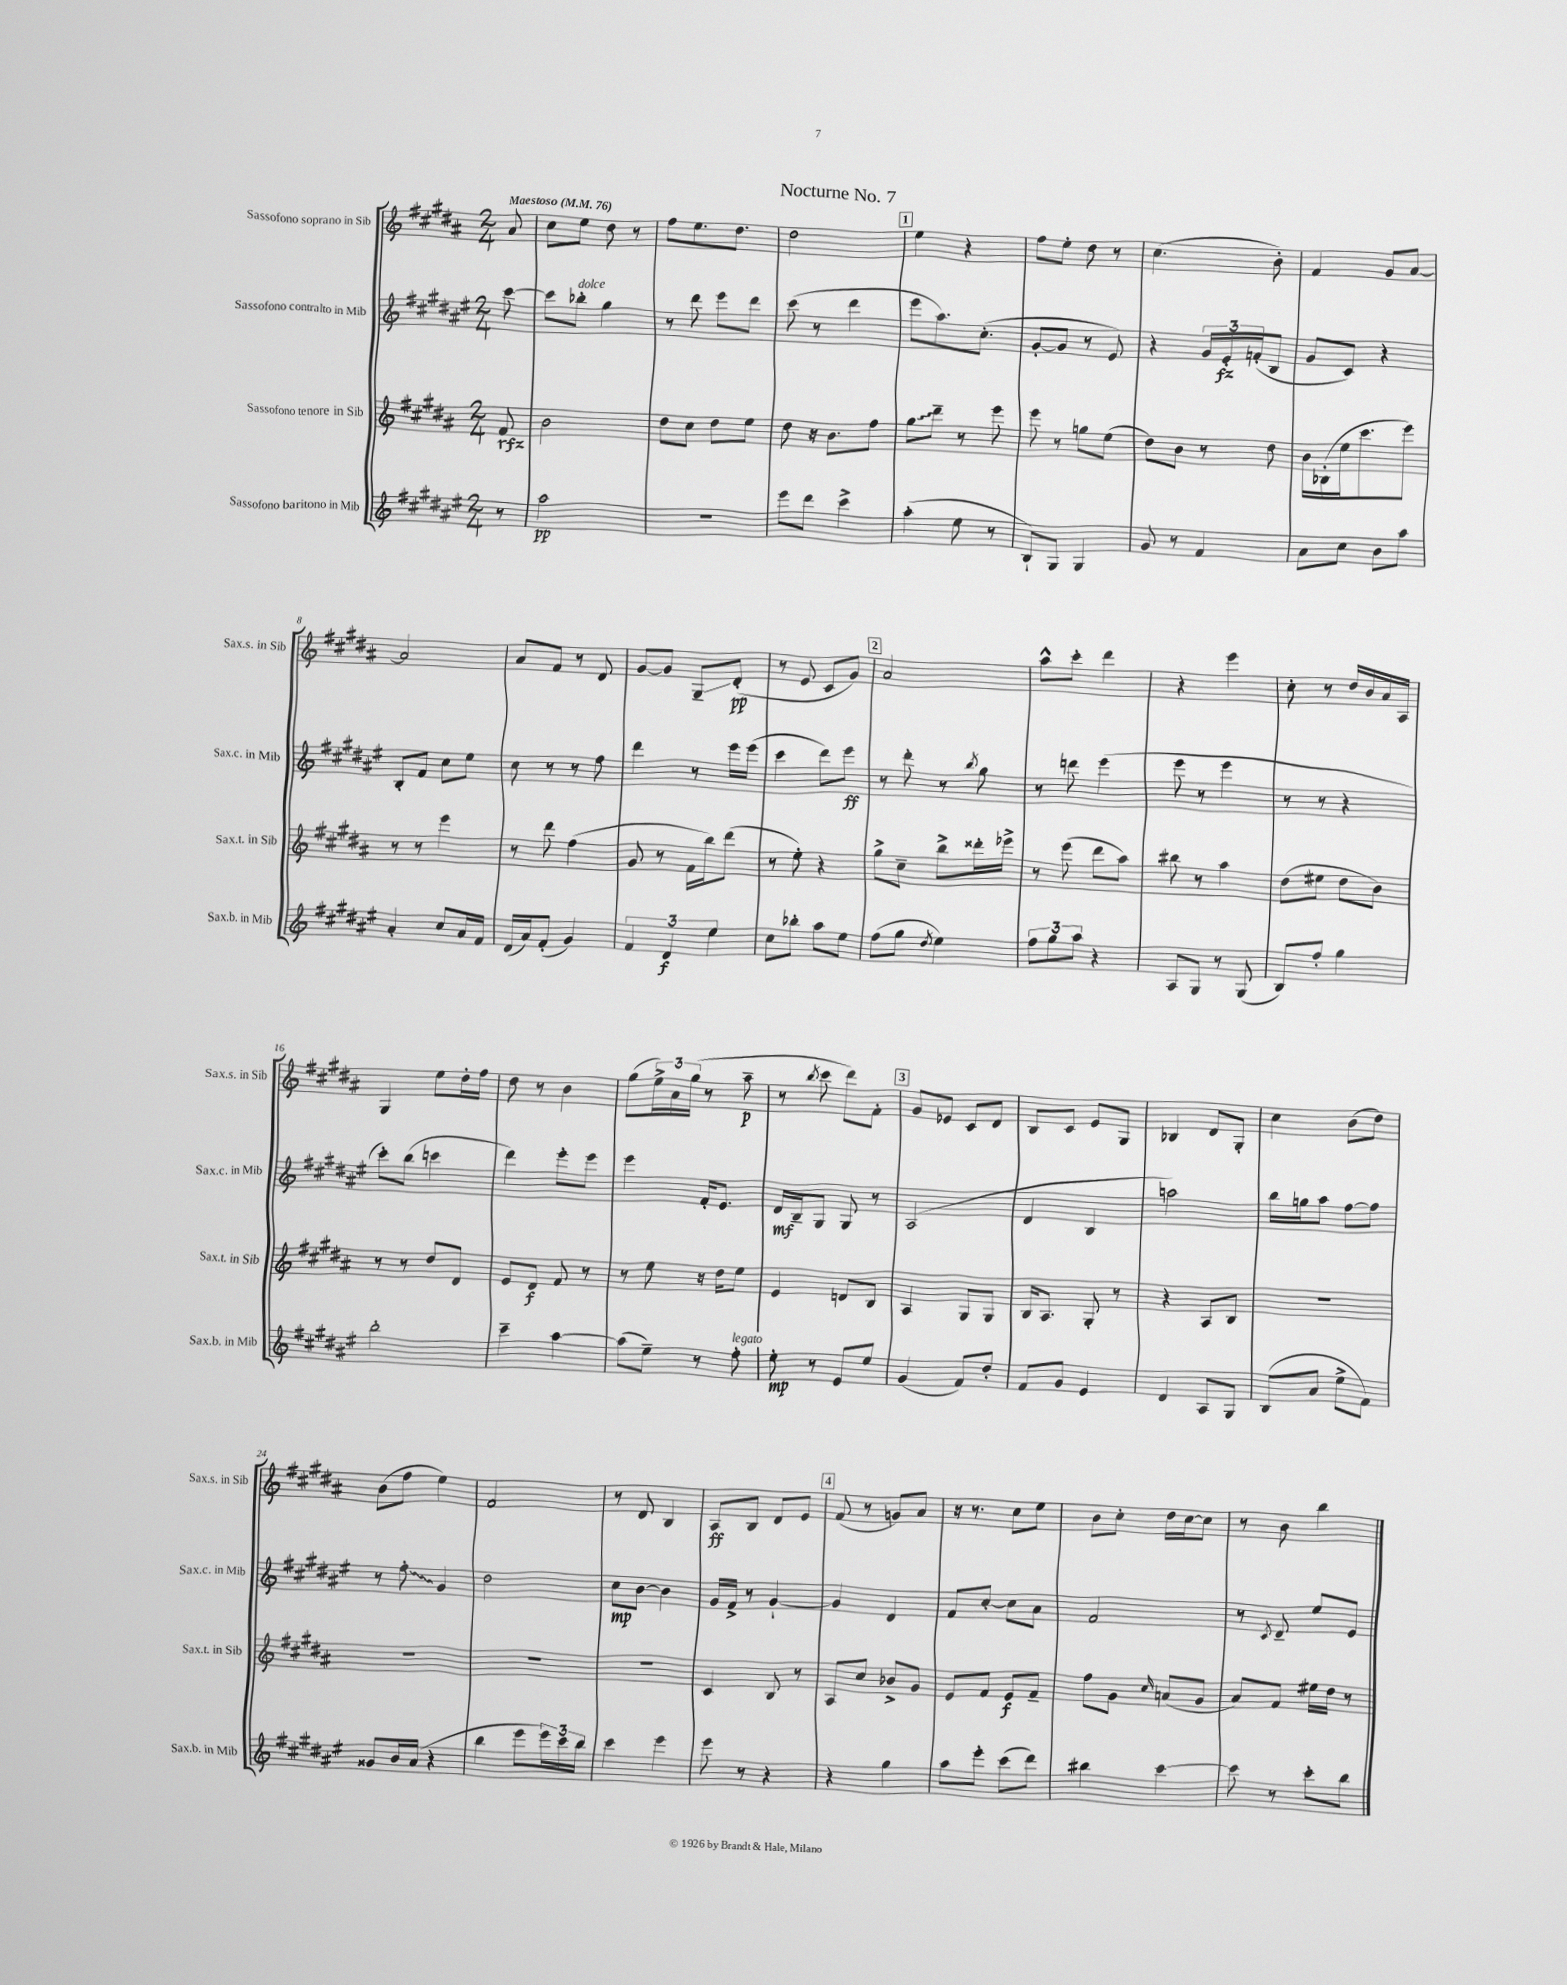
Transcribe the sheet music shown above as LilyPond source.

\header { title = "Nocturne No. 7" }
<<
\new StaffGroup <<
\new Staff = "s0" \with { instrumentName = "Sassofono soprano in Sib" shortInstrumentName = "Sax.s. in Sib" } {
    \clef treble \key b \major \numericTimeSignature \time 2/4 \partial 8 \tempo "Maestoso" 4 = 76
    ais'8 |
    cis''8 e''8 dis''8 r8 |
    fis''8 e''8. dis''8. |
    dis''2 |
    \mark \markup { \box "1" } e''4 r4 |
    fis''8 e''8-. dis''8 r8 |
    cis''4.( b'8-.) |
    fis'4 gis'8 ais'8~ |
    ais'2 |
    ais'8 fis'8 r8 dis'8 |
    gis'8~ gis'8 gis8--\glissando dis'8-.\pp( |
    r8 e'8 cis'8 gis'8) |
    \mark \markup { \box "2" } ais'2 |
    ais''8-^ cis'''8-. dis'''4 |
    r4 e'''4 |
    cis''8-. r8 dis''16 b'16 ais'16 ais16 |
    gis4 e''8 dis''16-. fis''16 |
    dis''8 r8 b'4 |
    gis''8( \tuplet 3/2 { e''16->) ais'16 gis''16( } r8 ais''8--\p |
    r8 \acciaccatura { b''8 } cis'''8 dis'''8) fis'8-. |
    \mark \markup { \box "3" } gis'8 ees'8 cis'8 dis'8 |
    b8 cis'8 e'8 gis8 |
    bes4 dis'8 gis8-. |
    cis''4 b'8( dis''8) |
    b'8( fis''8 e''4) |
    fis'2 |
    r8 dis'8 b4 |
    ais8\ff b8 dis'8 e'8 |
    \mark \markup { \box "4" } fis'8( r8 g'8) ais'8 |
    r16 r8. cis''8 e''8 |
    b'8 cis''8-. dis''16 cis''16~ cis''8 |
    r8 b'8 b''4 \bar "|." |
}
\new Staff = "s1" \with { instrumentName = "Sassofono contralto in Mib" shortInstrumentName = "Sax.c. in Mib" } {
    \clef treble \key fis \major \numericTimeSignature \time 2/4 \partial 8
    cis'''8~ |
    cis'''8 bes''8-.^\markup { \italic "dolce" } gis''4 |
    r8 dis'''8 eis'''8 dis'''8 |
    cis'''8( r8 dis'''4 |
    \mark \markup { \box "1" } eis'''8 ais''8.) cis''8.-.( |
    gis'8~-. gis'8 r8 eis'8) |
    r4 \tuplet 3/2 { gis'16 eis'16-.\fz f'16-.( } b8 |
    gis'8 cis'8) r4 |
    b8-. fis'8 cis''8 eis''8 |
    cis''8 r8 r8 fis''8 |
    dis'''4 r8 eis'''16 eis'''16( |
    cis'''4 dis'''8) eis'''8\ff |
    \mark \markup { \box "2" } r8 dis'''8-. r8 \acciaccatura { b''8 } gis''8 |
    r8 d'''8 eis'''4( |
    eis'''8 r8 eis'''4 |
    r8 r8 r4 |
    cis'''8-.) b''8( c'''4 |
    dis'''4) eis'''8-. eis'''8 |
    eis'''4 fis'16-. eis'8. |
    dis'16\mf b16-- gis8 gis8 r8 |
    \mark \markup { \box "3" } ais2( |
    dis'4 b4 |
    a''2) |
    b''16 g''16 ais''8 fis''8~ fis''8 |
    r8 \once \override Glissando.style = #'zigzag fis''8-.\glissando gis'4 |
    dis''2 |
    cis''8\mp b'8~ b'4 |
    gis'16 fis'16-> r8 gis'4~-! |
    \mark \markup { \box "4" } gis'4 dis'4 |
    fis'8 cis''8~-. cis''8 ais'8 |
    fis'2 |
    r8 \acciaccatura { cis'8 } dis'8-- eis''8 eis'8 \bar "|." |
}
\new Staff = "s2" \with { instrumentName = "Sassofono tenore in Sib" shortInstrumentName = "Sax.t. in Sib" } {
    \clef treble \key b \major \numericTimeSignature \time 2/4 \partial 8
    fis'8\rfz |
    b'2 |
    dis''8 cis''8 dis''8 e''8 |
    dis''8 r16 b'8. fis''8 |
    \mark \markup { \box "1" } \once \override Glissando.style = #'zigzag gis''8\glissando dis'''8-- r8 e'''8 |
    e'''8 r8 g''8 e''8( |
    dis''8) b'8 r8 dis''8 |
    b'16 bes16-.( e''16 cis'''8. e'''8) |
    r8 r8 e'''4 |
    r8 dis'''8 fis''4( |
    gis'8 r8 fis'16 b''16) dis'''8( |
    r8 e''8-.) r4 |
    \mark \markup { \box "2" } gis''8-> cis''8-- b''8-> disis'''16-. ees'''16-> |
    r8 e'''8( dis'''8 ais''8) |
    bis''8 r8 ais''4 |
    dis''8( eis''8 dis''8 b'8) |
    r8 r8 dis''8 dis'8 |
    e'8 dis'8\f fis'8 r8 |
    r8 e''8 r16 dis''16 e''8 |
    e'4 d'8 b8 |
    \mark \markup { \box "3" } ais4 gis8 gis8 |
    b16 ais8. gis8-. r8 |
    r4 ais8 b8 |
    R2 |
    R2 |
    R2 |
    R2 |
    cis'4 b8 r8 |
    \mark \markup { \box "4" } ais8 cis''8 bes'8-> gis'8 |
    e'8 fis'8 e'8\f fis'8-- |
    fis''8 gis'8 \grace { cis''16 } a'8( gis'8 |
    ais'8) fis'8 eis''16 dis''16 r8 \bar "|." |
}
\new Staff = "s3" \with { instrumentName = "Sassofono baritono in Mib" shortInstrumentName = "Sax.b. in Mib" } {
    \clef treble \key fis \major \numericTimeSignature \time 2/4 \partial 8
    r8 |
    ais''2\pp |
    r2 |
    eis'''8 dis'''8 cis'''4-> |
    \mark \markup { \box "1" } ais''4-.( eis''8 r8 |
    b8-!) gis8 gis4 |
    gis'8 r8 fis'4 |
    ais'8 cis''8 b'8 ais''8 |
    ais'4-. cis''8 ais'16 fis'16 |
    dis'16( ais'16) fis'8-.( gis'4) |
    \tuplet 3/2 { fis'4 dis'4\f eis''4 } |
    cis''8 bes''8-. ais''8 eis''8 |
    \mark \markup { \box "2" } fis''8( gis''8 \acciaccatura { dis''8 } eis''4) |
    \tuplet 3/2 { fis''8 gis''8 ais''8 } r4 |
    ais8 gis8 r8 gis8( |
    b8) fis''8-. gis''4 |
    b''2-. |
    cis'''4-- ais''4~ |
    ais''8( eis''8--) r8 fis''8-.^\markup { \italic "legato" } |
    eis''8-.\mp r8 eis'8 eis''8 |
    \mark \markup { \box "3" } gis'4( fis'8) dis''8-. |
    fis'8 gis'8 eis'4 |
    dis'4 ais8 gis8 |
    b8( ais'8 eis''8-> fis'8) |
    gisis'8 b'16 ais'16( r4 |
    b''4 eis'''8 \tuplet 3/2 { eis'''16) cis'''16 b''16 } |
    cis'''4 eis'''4 |
    eis'''8 r8 r4 |
    \mark \markup { \box "4" } r4 gis''4 |
    ais''8 eis'''8-. cis'''8( dis'''8) |
    bis''4 cis'''4~ |
    cis'''8 r8 cis'''8-. b''8 \bar "|." |
}
>>
>>
